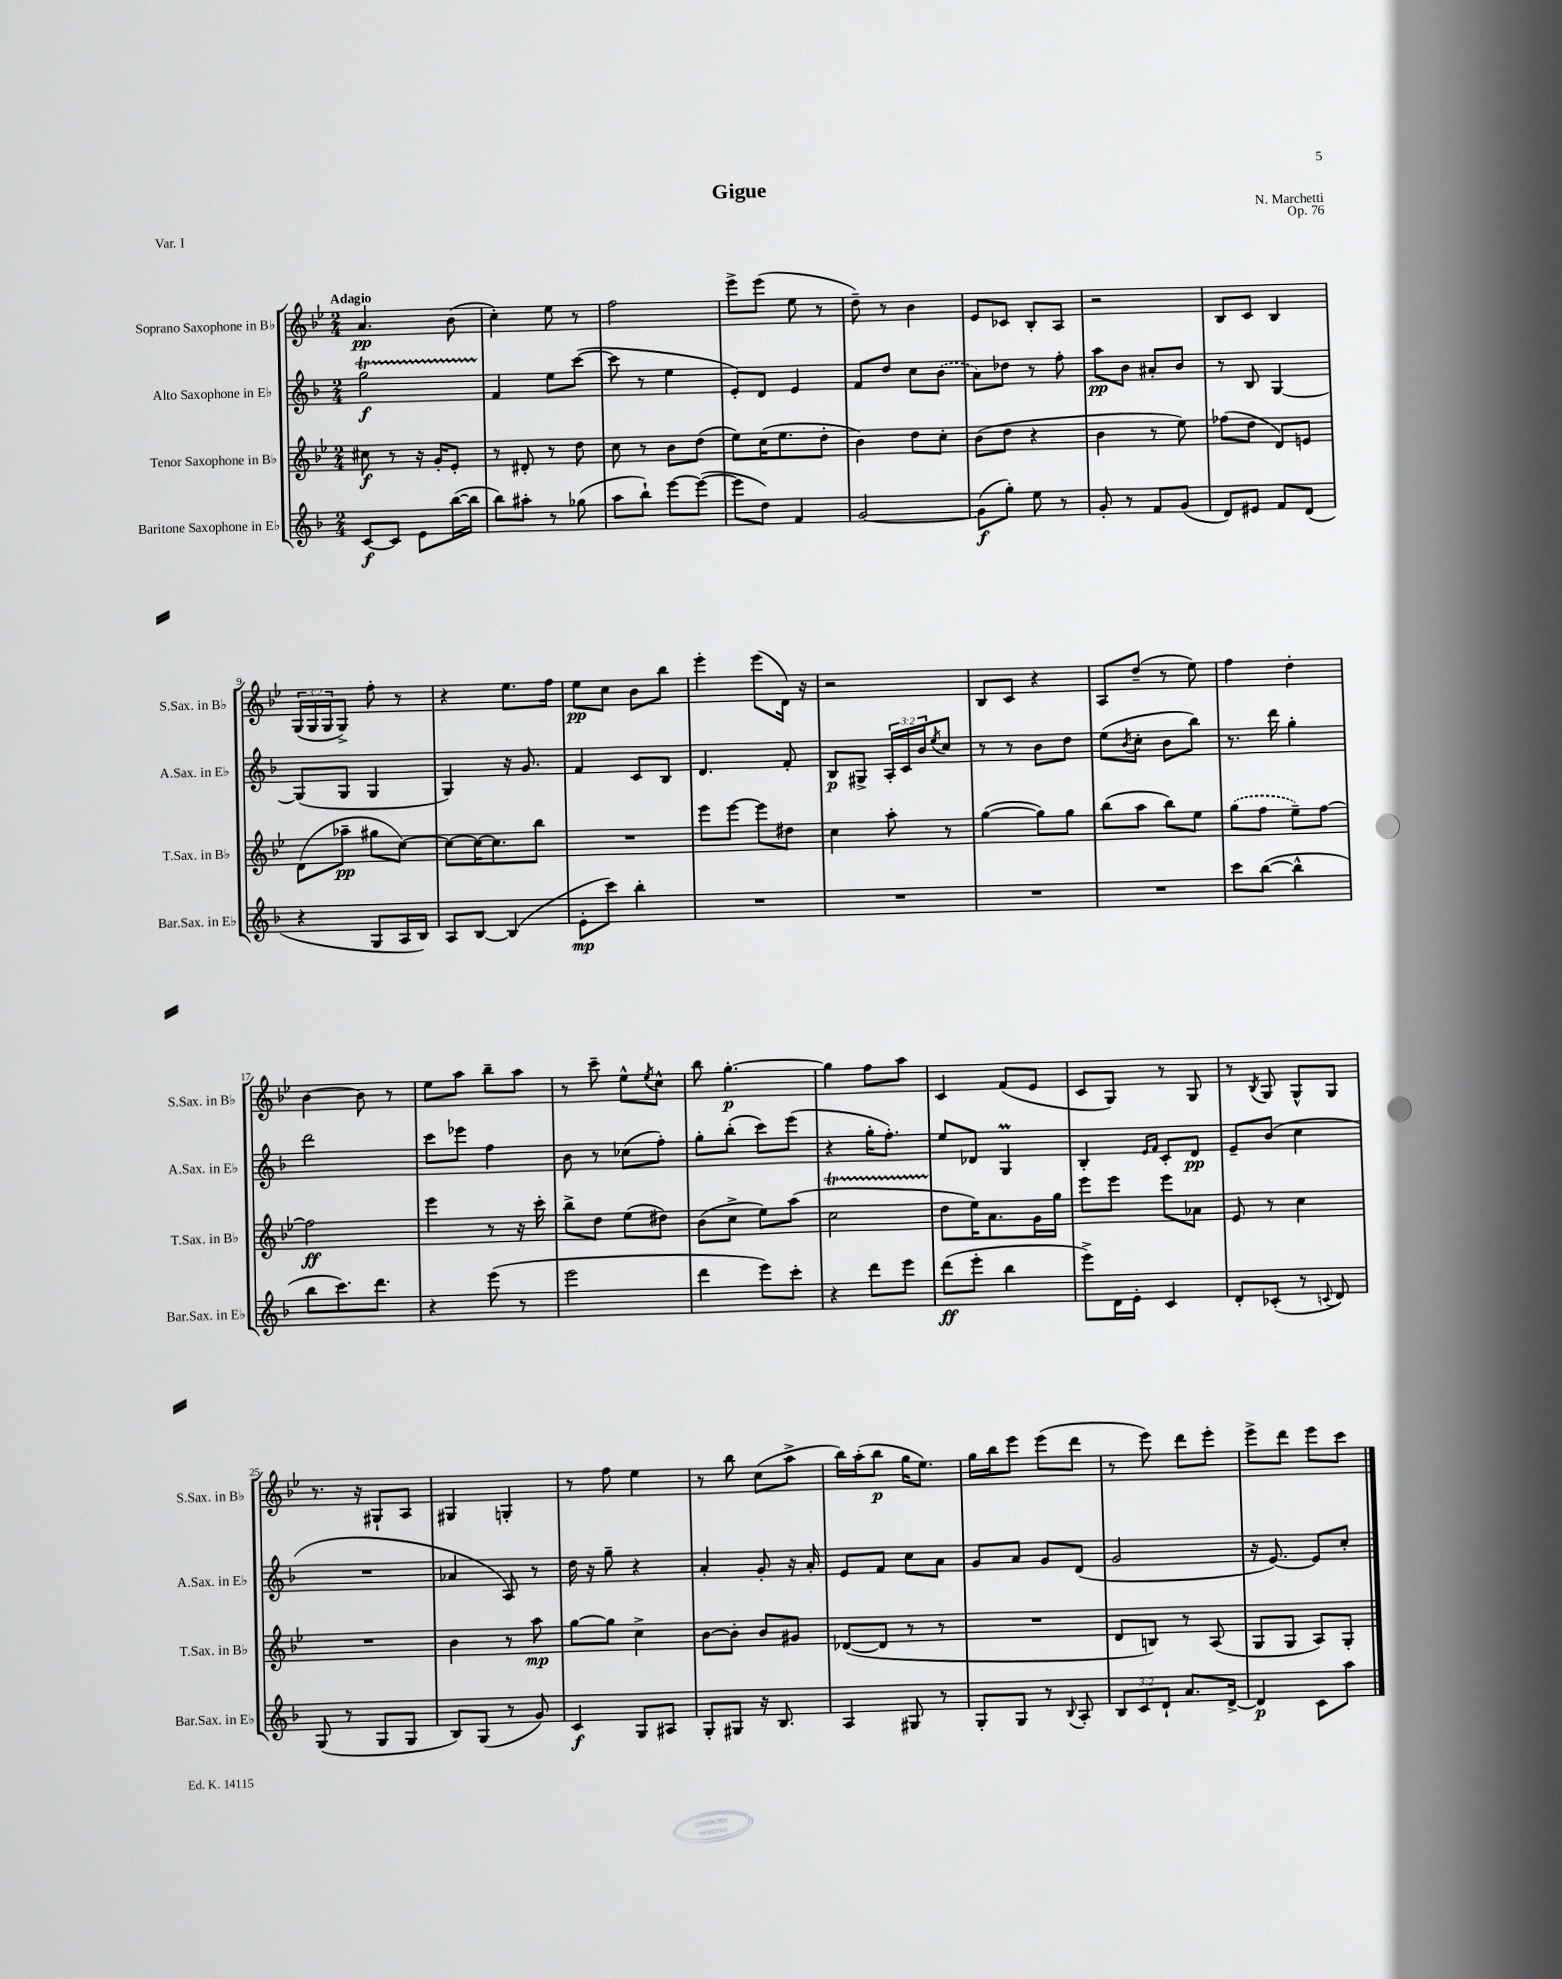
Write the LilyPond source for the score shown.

\header { title = "Gigue" composer = "N. Marchetti" opus = "Op. 76" piece = "Var. I" }
<<
\new StaffGroup <<
\new Staff = "s0" \with { instrumentName = "Soprano Saxophone in Bb" shortInstrumentName = "S.Sax. in Bb" } {
    \clef treble \key bes \major \numericTimeSignature \time 2/4 \override Staff.TupletNumber.text = #tuplet-number::calc-fraction-text \tempo "Adagio"
    a'4.\pp bes'8( |
    c''4-.) ees''8 r8 |
    f''2 |
    ees'''8-> ees'''8( ees''8 r8 |
    d''8--) r8 bes'4 |
    ees'8 ces'8 bes8-. a8 |
    r2 |
    bes8 c'8 bes4 |
    \tuplet 3/2 { g16( g16 g16 } g8->) f''8-. r8 |
    r4 ees''8. f''16 |
    ees''8\pp c''8 bes'8 bes''8 |
    ees'''4-. ees'''8( d'16) r16 |
    r2 |
    bes8 c'8 r4 |
    a8 d''8--( r8 ees''8) |
    f''4 d''4-. |
    bes'4~ bes'8 r8 |
    ees''8 a''8 bes''8-- a''8 |
    r8 c'''8-- ees''8-^ \acciaccatura { ees''8 } c''8-^ |
    bes''8 g''4.~-.\p |
    g''4 f''8 a''8 |
    c'4 f'8( ees'8 |
    c'8 g8) r8 g8 |
    r8 \acciaccatura { bes8 } g8 g8-^ g8 |
    r8. r16 gis8-! a8 |
    gis4 g4-. |
    r8 f''8 ees''4 |
    r8 bes''8 c''8( a''8-> |
    bes''16) a''16-.( bes''8\p g''16 ees''8.) |
    g''16 bes''16 ees'''8 ees'''8( d'''8 |
    r8 ees'''8) d'''8 ees'''8-. |
    ees'''8-> d'''8 ees'''8 c'''8 \bar "|." |
}
\new Staff = "s1" \with { instrumentName = "Alto Saxophone in Eb" shortInstrumentName = "A.Sax. in Eb" } {
    \clef treble \key f \major \numericTimeSignature \time 2/4 \override Staff.TupletNumber.text = #tuplet-number::calc-fraction-text
    g''2\startTrillSpan\f |
    f'4\stopTrillSpan e''8 c'''8~( |
    c'''8 r8 e''4 |
    e'8-.) d'8 e'4 |
    f'8 d''8 c''8 \once \slurDashed bes'8( |
    a'8) des''8 r8 f''8-. |
    a''8\pp bes'8 ais'8-. bes'8 |
    r8 bes8 g4~ |
    g8( g8 g4 |
    g4) r16 g'8. |
    f'4 c'8 bes8 |
    d'4. f'8-. |
    bes8\p gis8-> \tuplet 3/2 { a16-. c'16 bes'16 } \acciaccatura { e''8 } c''8 |
    r8 r8 bes'8 d''8 |
    e''8( \acciaccatura { bes'8 } c''8-. bes'8 bes''8) |
    r8. d'''16 g''4-. |
    d'''2 |
    c'''8 ees'''8 f''4 |
    bes'8 r8 ces''8( f''8-.) |
    g''8-. bes''8-.( c'''8) e'''8( |
    r4 g''16-. f''8.-.) |
    e''8 des'8 g4\prall |
    bes4-. \grace { e'16 f'16 } c'8-. d'8\pp |
    e'8-- bes'8( c''4 |
    R2 |
    aes'4 a8) r8 |
    d''16 r16 g''8-- r4 |
    a'4-. g'8-. r16 a'16-. |
    e'8 f'8 c''8 a'8 |
    g'8 a'8 g'8 d'8( |
    g'2 |
    r16 e'8.~) e'8 c''8-. \bar "|." |
}
\new Staff = "s2" \with { instrumentName = "Tenor Saxophone in Bb" shortInstrumentName = "T.Sax. in Bb" } {
    \clef treble \key bes \major \numericTimeSignature \time 2/4
    cis''8\f r8 r16 g'16-. ees'8-. |
    r8 dis'8-. r8 d''8 |
    c''8 r8 bes'8 d''8( |
    ees''8) c''16( ees''8. d''8-. |
    bes'4) d''8 c''8-. |
    bes'8( d''8 r4 |
    bes'4 r8 ees''8) |
    fes''8( d''8 d'8) e'8 |
    d'8( aes''8--\pp gis''8 c''8~) |
    c''8~ c''16~ c''8. bes''8 |
    R2 |
    ees'''8 ees'''8~ ees'''8 dis''8 |
    c''4 a''8-. r8 |
    g''4~( g''8) g''8 |
    bes''8( a''8 bes''8) ees''8 |
    \once \slurDashed g''8( f''8 ees''8--) f''8~ |
    f''2\ff |
    ees'''4 r8 r16 c'''16-. |
    bes''8-> d''8 ees''8( dis''8) |
    bes'8( c''8-> ees''8) a''8( |
    c''2\startTrillSpan |
    d''8\stopTrillSpan ees''16) a'8. g'16 g''16 |
    ees'''8 ees'''8 ees'''8 aes'8 |
    ees'8 r8 c''4 |
    R2 |
    bes'4 r8 a''8\mp |
    g''8~ g''8 c''4-> |
    bes'8~ bes'8-. bes'8 gis'8 |
    des'8~( des'8 r8 r8 |
    R2 |
    d'8 b8) r8 a8( |
    g8 g8 a8) g8-. \bar "|." |
}
\new Staff = "s3" \with { instrumentName = "Baritone Saxophone in Eb" shortInstrumentName = "Bar.Sax. in Eb" } {
    \clef treble \key f \major \numericTimeSignature \time 2/4 \override Staff.TupletNumber.text = #tuplet-number::calc-fraction-text
    c'8~\f c'8 e'8 bes''16~( bes''16 |
    bes''8) ais''8-. r8 ges''8( |
    a''8 bes''8-!) e'''8~ e'''8~( |
    e'''8 d''8) f'4 |
    g'2~ |
    g'8\f( g''8-.) e''8 r8 |
    g'8-. r8 f'8 g'8( |
    d'8) eis'8 f'8 d'8( |
    r4 g8 a16 bes16) |
    a8 bes8~ bes4( |
    e'8-.\mp c'''8) bes''4-. |
    R2 |
    R2 |
    R2 |
    R2 |
    c'''8 bes''8~( bes''4-^ |
    bes''8 c'''8.) d'''8. |
    r4 e'''8( r8 |
    e'''2 |
    d'''4 e'''8) c'''8-. |
    r4 d'''8 e'''8 |
    d'''8\ff( e'''8-. bes''4 |
    e'''8->) d'16 e'16-. c'4 |
    d'8-. ces'8-.( r8 \appoggiatura { c'8 } d'8) |
    g8( r8 g8 g8 |
    bes8) g8( r8 g'8) |
    c'4\f g8 ais8 |
    g8-. gis8 r16 bes8. |
    a4 gis8 r8 |
    g8-. g8 r8 \appoggiatura { bes8 } a8-. |
    \tuplet 3/2 { bes8 c'8 d'8-! } a'8. d'16~-> |
    d'4\p c'8 a''8 \bar "|." |
}
>>
>>
